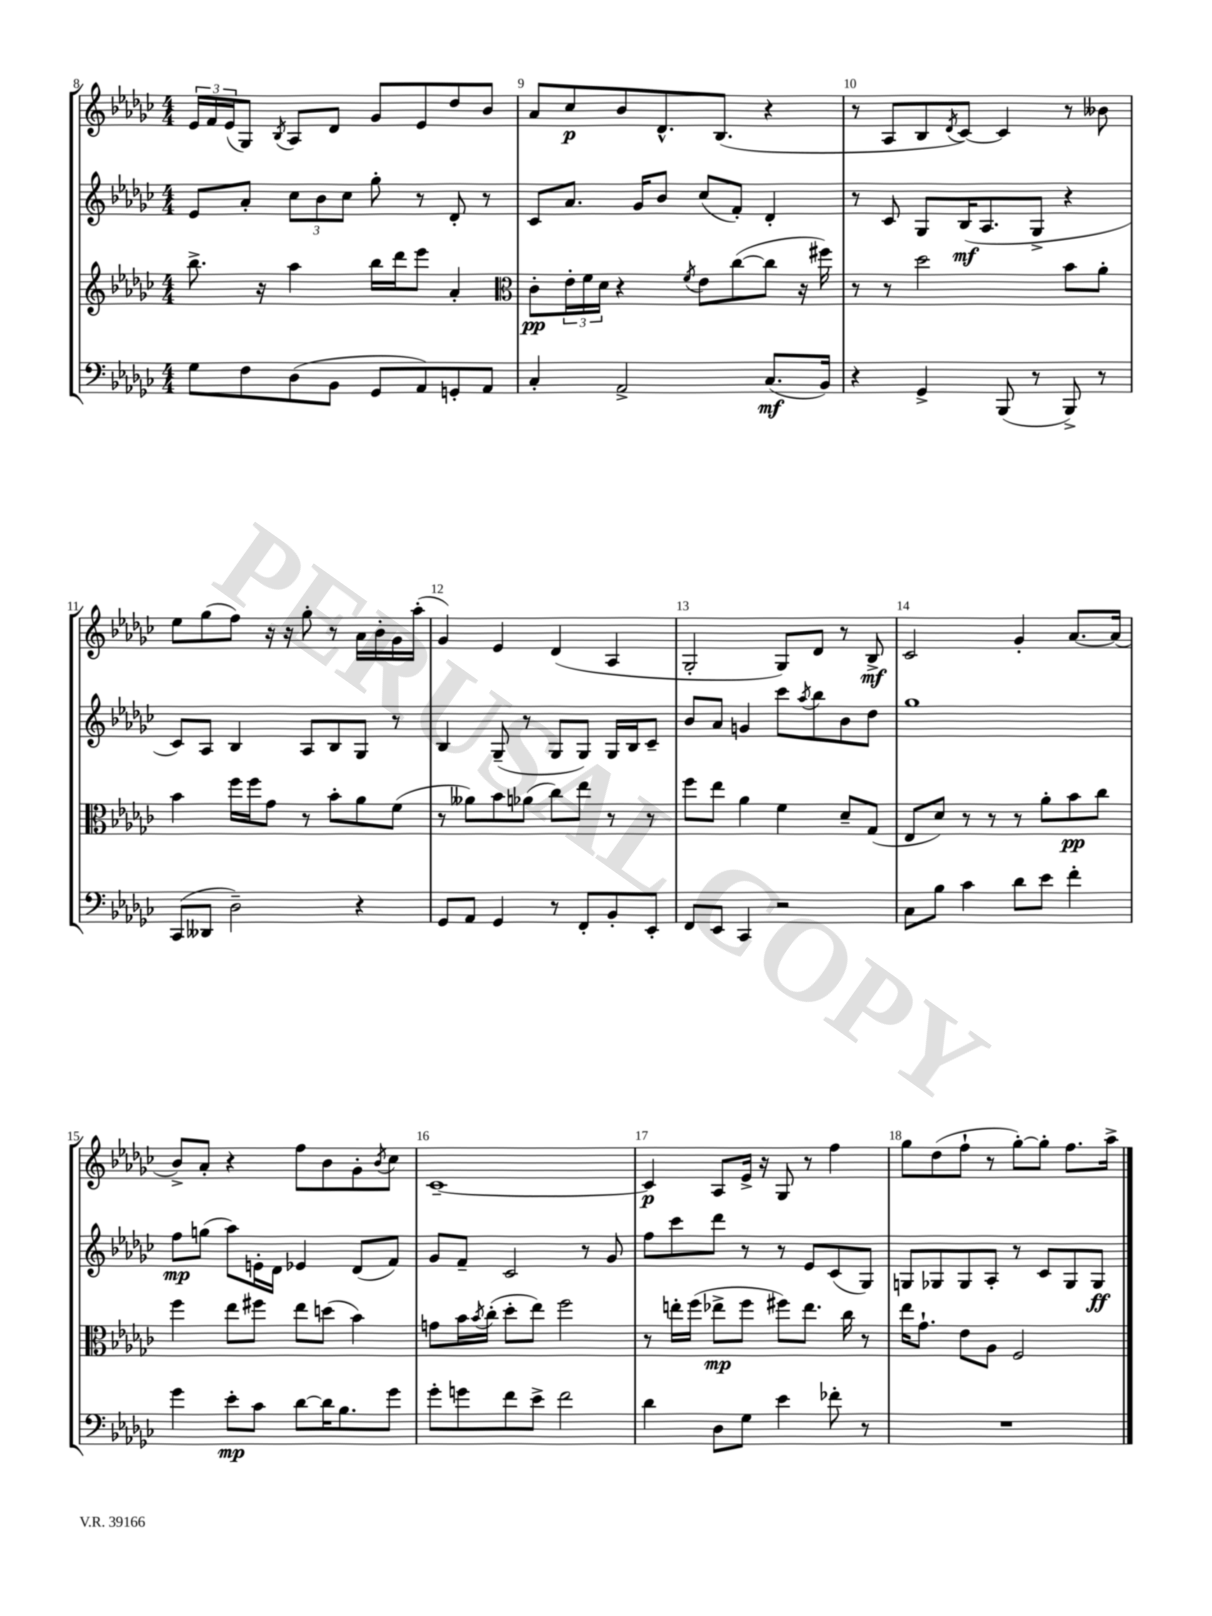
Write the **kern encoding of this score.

**kern	**dynam	**kern	**dynam	**kern	**dynam	**kern	**dynam
*part4	*part4	*part3	*part3	*part2	*part2	*part1	*part1
*staff4	*staff4	*staff3	*staff3	*staff2	*staff2	*staff1	*staff1
*clefF4	*	*clefG2	*	*clefG2	*	*clefG2	*
*k[b-e-a-d-g-c-]	*	*k[b-e-a-d-g-c-]	*	*k[b-e-a-d-g-c-]	*	*k[b-e-a-d-g-c-]	*
*M4/4	*	*M4/4	*	*M4/4	*	*M4/4	*
=8	=8	=8	=8	=8	=8	=8	=8
8G-\L	.	8.bb-^\	.	8e-/L	.	24e-/LL	.
.	.	.	.	.	.	24f/	.
.	.	.	.	.	.	(24e-/J	.
8F\	.	.	.	8a-'/J	.	8G-/J)	.
.	.	16r	.	.	.	.	.
.	.	.	.	.	.	8qB-/	.
(8D-\	.	4aa-\	.	12cc-\L	.	8A-/L	.
.	.	.	.	12b-\	.	.	.
8BB-\J	.	.	.	.	.	8d-/J	.
.	.	.	.	12cc-\J	.	.	.
8GG-/L	.	16bb-\LL	.	8gg-'\	.	8g-/L	.
.	.	16ddd-\J	.	.	.	.	.
8AA-/)	.	8eee-\J	.	8r	.	8e-/	.
8GGn'/	.	4a-'/	.	8d-'/	.	8dd-/	.
8AA-/J	.	.	.	8r	.	8b-/J	.
=9	=9	=9	=9	=9	=9	=9	=9
*	*	*clefC3	*	*	*	*	*
4C-'/	.	8c-'\L	pp	8c-/L	.	8a-/L	.
.	.	24e-'\L	.	8.a-/J	.	8cc-/	p
.	.	24f\	.	.	.	.	.
.	.	24d-\JJ	.	.	.	.	.
2AA-^/	.	4r	.	.	.	8b-/	.
.	.	.	.	16g-/KL	.	.	.
.	.	.	.	8b-/J	.	8.d-^^/	.
.	.	8qf/	.	.	.	.	.
.	.	8e-\L	.	(8cc-/L	.	.	.
.	.	.	.	.	.	(8.B-/J	.
.	.	([8cc-\	.	8f'/J)	.	.	.
(8.C-/L	mf	8cc-\J]	.	4d-'/	.	4r	.
.	.	16r	.	.	.	.	.
16BB-/Jk)	.	16ff#X\)	.	.	.	.	.
=10	=10	=10	=10	=10	=10	=10	=10
4r	.	8r	.	8r	.	8r	.
.	.	8r	.	8c-/	.	8A-/L	.
4GG-^/	.	2dd-\	.	8G-/L	.	8B-/	.
.	.	.	.	.	.	8qd-/	.
.	.	.	.	(16B-/K	mf	[8c-/J)	.
.	.	.	.	8.A-/	.	.	.
(8BBB-/	.	.	.	.	.	4c-/]	.
8r	.	.	.	8G-^/J	.	.	.
8BBB-^/)	.	8b-\L	.	4r	.	8r	.
8r	.	8a-'\J	.	.	.	8b--X\	.
!!LO:LB:g=z
=11	=11	=11	=11	=11	=11	=11	=11
(8CC-/L	.	4b-\	.	8c-/L)	.	8ee-\L	.
8DD--X/J	.	.	.	8A-/J	.	(8gg-\	.
2D-~\)	.	16ff\LL	.	4B-/	.	8ff\J)	.
.	.	16ff\J	.	.	.	.	.
.	.	8g-\J	.	.	.	16r	.
.	.	.	.	.	.	16r	.
.	.	8r	.	8A-/L	.	8gg-'\	.
.	.	8b-'\L	.	8B-/	.	8r	.
4r	.	8a-\	.	8G-/J	.	16a-\LL	.
.	.	.	.	.	.	16b-'\	.
.	.	(8f\J	.	8r	.	16g-\	.
.	.	.	.	.	.	(16aa-'\JJ	.
=12	=12	=12	=12	=12	=12	=12	=12
8GG-/L	.	8r	.	4B-/	.	4g-/)	.
8AA-/J	.	8a--X\L)	.	.	.	.	.
4GG-/	.	8b-\	.	(8G-~/	.	4e-/	.
.	.	(8a-X\J	.	8r	.	.	.
8r	.	8cc-\L)	.	8G-/L	.	(4d-/	.
8FF'/L	.	8ee-\J	.	8G-/J)	.	.	.
8BB-'/	.	8r	.	16G-/LL	.	4A-/	.
.	.	.	.	16B-/J	.	.	.
8EE-'/J	.	8r	.	8c-~/J	.	.	.
=13	=13	=13	=13	=13	=13	=13	=13
8FF/L	.	8ff\L	.	8b-/L	.	2G-'/	.
8EE-/J	.	8ee-\J	.	8a-/J	.	.	.
4CC-/	.	4a-\	.	4gn/	.	.	.
2r	.	4f\	.	8ccc-\L	.	8G-/L)	.
.	.	.	.	8qaa-/	.	.	.
.	.	.	.	8bb-\	.	8d-/J	.
.	.	8d-~/L	.	8b-\	.	8r	.
.	.	(8G-/J	.	8dd-\J	.	8B-^/	mf
=14	=14	=14	=14	=14	=14	=14	=14
8C-\L	.	8E-/L	.	1gg-	.	2c-/	.
8B-\J	.	8d-/J)	.	.	.	.	.
4c-\	.	8r	.	.	.	.	.
.	.	8r	.	.	.	.	.
8d-\L	.	8r	.	.	.	4g-'/	.
8e-\J	.	8a-'\L	.	.	.	.	.
4f'\	.	8b-\	pp	.	.	[8.a-/L	.
.	.	8cc-\J	.	.	.	.	.
.	.	.	.	.	.	(16a-/Jk]	.
!!LO:LB:g=z
=15	=15	=15	=15	=15	=15	=15	=15
4g-\	.	4ff\	.	8ff\L	mp	8b-^/L)	.
.	.	.	.	(8ggn\J	.	8a-'/J	.
8e-'\L	mp	8ee-\L	.	8aa-\L)	.	4r	.
8c-\J	.	8ff#X\J	.	16en'\L	.	.	.
.	.	.	.	16d-\JJ	.	.	.
[8d-\L	.	8ee-\L	.	4e-X/	.	8ff\L	.
16d-\K]	.	(8ddn\J	.	.	.	8b-\	.
8.B-\	.	.	.	.	.	.	.
.	.	4b-\)	.	(8d-/L	.	8g-'\	.
.	.	.	.	.	.	8qb-/	.
8g-\J	.	.	.	8f/J)	.	8cc-\J	.
=16	=16	=16	=16	=16	=16	=16	=16
8g-'\L	.	8gn\L	.	8g-/L	.	[1c-~	.
8gn\	.	16b-\L	.	8f~/J	.	.	.
.	.	8qb-/	.	.	.	.	.
.	.	(16cc-'\JJ	.	.	.	.	.
8f\	.	8dd-'\L	.	2c-/	.	.	.
8e-^\J	.	8ee-\J)	.	.	.	.	.
2f\	.	2ff\	.	.	.	.	.
.	.	.	.	8r	.	.	.
.	.	.	.	8g-/	.	.	.
=17	=17	=17	=17	=17	=17	=17	=17
4d-\	.	8r	.	8ff\L	.	4c-/]	p
.	.	16een'\LL	.	8ccc-\	.	.	.
.	.	(16ff\JJ	.	.	.	.	.
8D-\L	.	8ee-X^\L	mp	8ddd-\J	.	8A-/L	.
8G-\J	.	8ff\J	.	8r	.	16e-^/Jk	.
.	.	.	.	.	.	16r	.
4e-\	.	8ff#X\L)	.	8r	.	8G-/	.
.	.	8.ee-\J	.	8e-/L	.	8r	.
8f-X'\	.	.	.	(8c-/	.	4ff\	.
.	.	16cc-\	.	.	.	.	.
8r	.	8r	.	8G-/J)	.	.	.
=18	=18	=18	=18	=18	=18	=18	=18
1r	.	16ee-\KL	.	8Gn/L	.	8gg-\L	.
.	.	8.g-`\J	.	.	.	.	.
.	.	.	.	8G-X/	.	(8dd-\	.
.	.	8e-\L	.	8G-/	.	8ff`\J	.
.	.	8A-\J	.	8A-'/J	.	8r	.
.	.	2F/	.	8r	.	[8gg-'\L)	.
.	.	.	.	8c-/L	.	8gg-'\J]	.
.	.	.	.	8G-/	.	8.ff\L	.
.	.	.	.	8G-/J	ff	.	.
.	.	.	.	.	.	16aa-^\Jk	.
==	==	==	==	==	==	==	==
*-	*-	*-	*-	*-	*-	*-	*-
